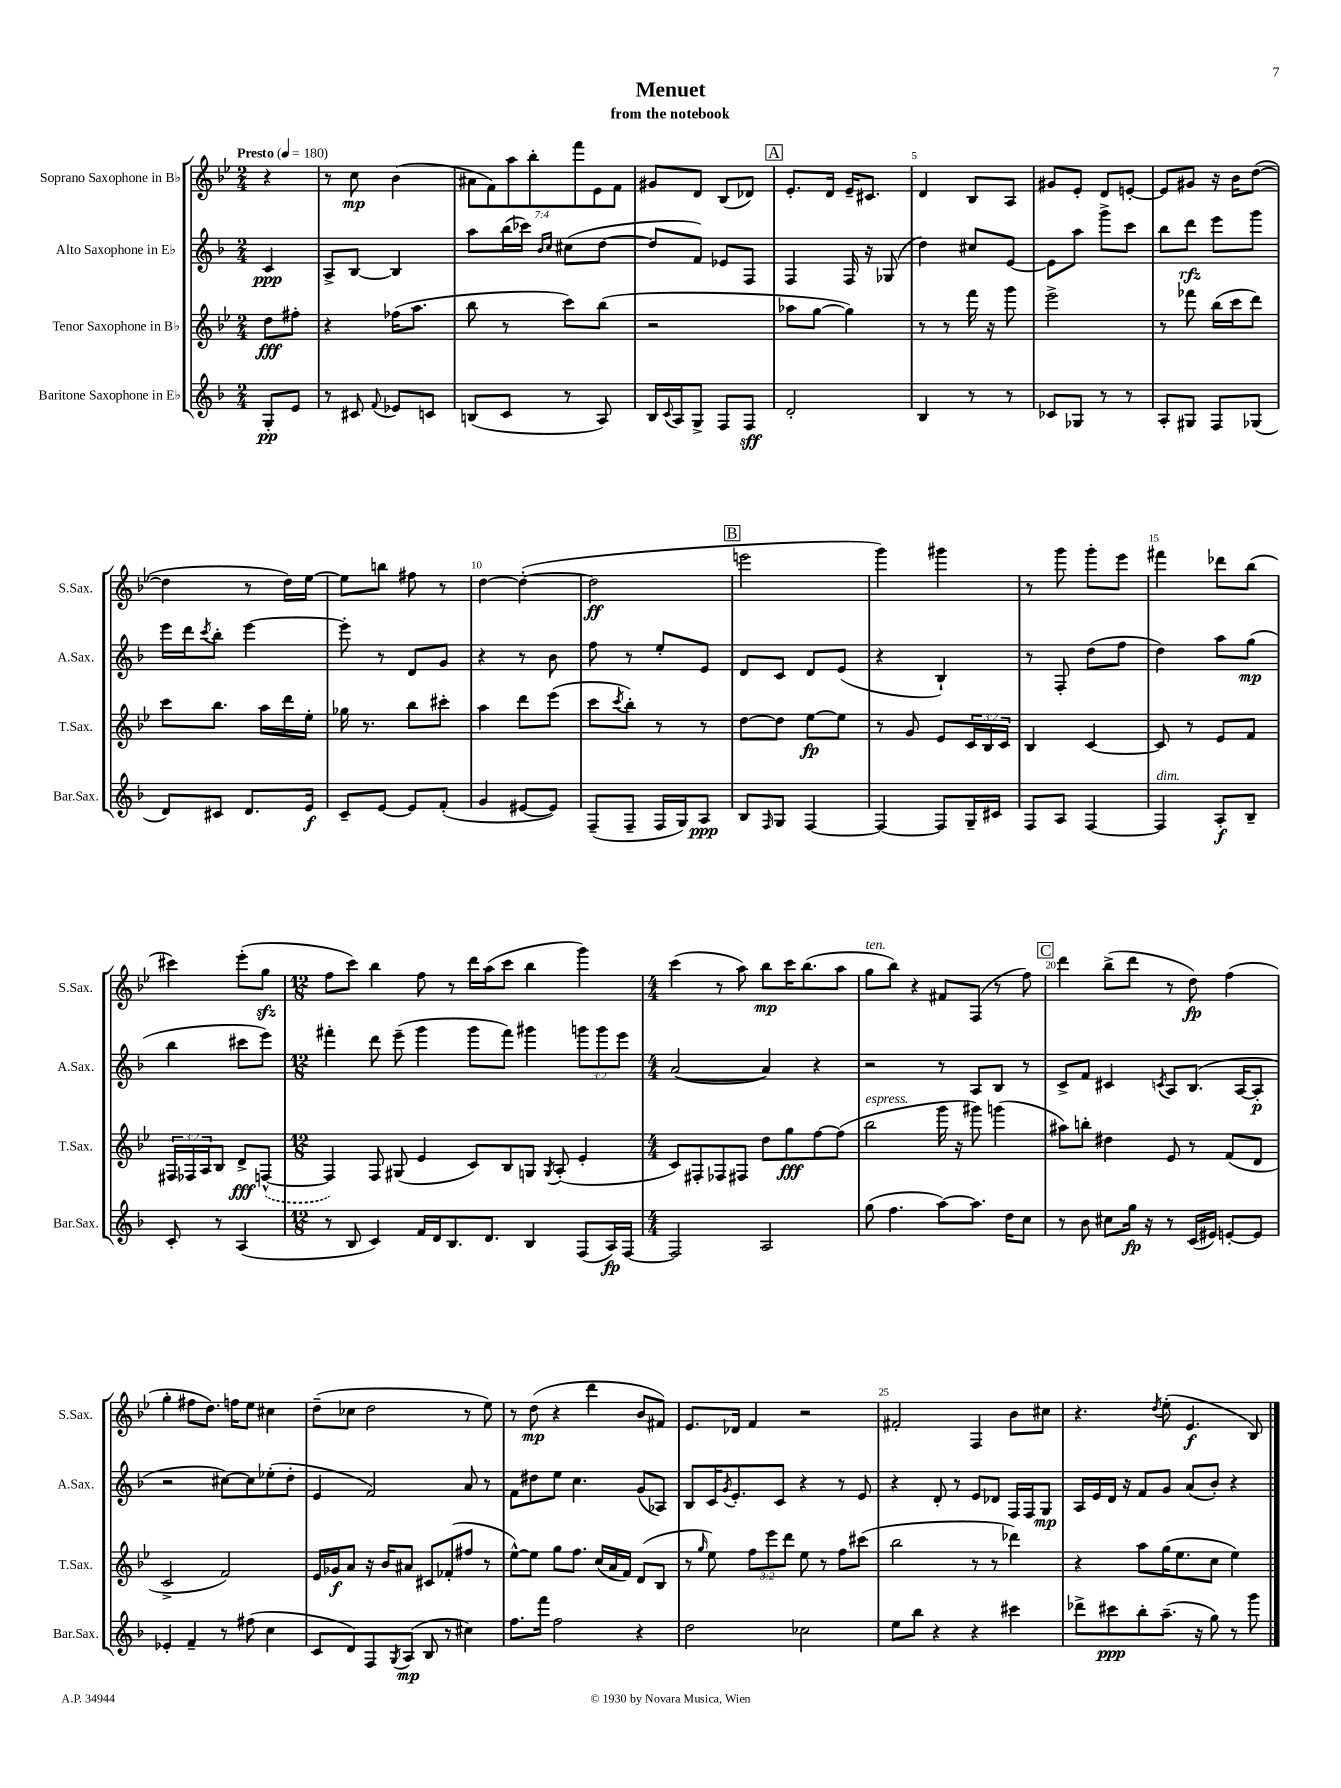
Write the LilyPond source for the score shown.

\header { title = "Menuet" subtitle = "from the notebook" }
<<
\new StaffGroup <<
\new Staff = "s0" \with { instrumentName = "Soprano Saxophone in Bb" shortInstrumentName = "S.Sax." } {
    \clef treble \key bes \major \numericTimeSignature \time 2/4 \override Staff.TupletNumber.text = #tuplet-number::calc-fraction-text \partial 4 \tempo "Presto" 4 = 180
    r4 |
    r8 c''8\mp bes'4( |
    \tuplet 7/4 { ais'8 f'8) a''8 bes''8-. f'''8 ees'8 f'8 } |
    gis'8 d'8 bes8( des'8) |
    \mark \markup { \box "A" } ees'8.-. d'16 ees'16-- cis'8. |
    d'4 bes8 a8 |
    gis'8 ees'8-. d'8 e'8~-. |
    e'8 gis'8 r16 bes'16 d''8~( |
    d''4 r8 d''16) ees''16~ |
    ees''8 b''8 fis''8 r8 |
    d''4~ d''4~-.( |
    d''2\ff |
    \mark \markup { \box "B" } e'''2 |
    g'''4) gis'''4 |
    r8 g'''8 g'''8-. ees'''8 |
    fis'''4 des'''8 bes''8( |
    cis'''4) ees'''8-.( g''8\sfz |
    \numericTimeSignature \time 12/8 f''8 c'''8) bes''4 f''8 r8 d'''16 a''16( c'''8 bes''4 g'''4) |
    \numericTimeSignature \time 4/4 c'''4( r8 a''8) bes''8\mp c'''16 bes''8.( a''8 |
    g''8^\markup { \italic "ten." } bes''8) r4 fis'8 f8( r8 f''8) |
    \mark \markup { \box "C" } d'''4 bes''8->( d'''8 r8 d''8\fp) f''4( |
    g''4-. fis''8 d''8.) f''16 ees''8 cis''4 |
    d''8--( ces''8 d''2 r8 ees''8) |
    r8 d''8\mp( r4 d'''4 bes'8 fis'8) |
    ees'8. des'16 f'4 r2 |
    fis'2-. f4 bes'8 cis''8 |
    r4. \acciaccatura { d''8 } ees''8-.( ees'4.\f bes8) \bar "|." |
}
\new Staff = "s1" \with { instrumentName = "Alto Saxophone in Eb" shortInstrumentName = "A.Sax." } {
    \clef treble \key f \major \numericTimeSignature \time 2/4 \override Staff.TupletNumber.text = #tuplet-number::calc-fraction-text \partial 4
    c'4\ppp |
    a8-> bes8~ bes4 |
    a''8 bes''16( ces'''16) \grace { bes'16 c''16 } cis''8( d''8~ |
    d''8 f'8) ees'8 f8 |
    \mark \markup { \box "A" } f4 f16 r16 ges8( |
    d''4) cis''8 e'8~ |
    e'8 a''8 g'''8-> c'''8 |
    bes''8 d'''8\rfz e'''8 g'''8 |
    e'''16 d'''16 \acciaccatura { c'''8 } bes''8-. e'''4~ |
    e'''8-. r8 d'8 g'8 |
    r4 r8 bes'8 |
    f''8 r8 e''8-. e'8 |
    \mark \markup { \box "B" } d'8 c'8 d'8 e'8( |
    r4 bes4-!) |
    r8 f8-. d''8( f''8 |
    d''4) a''8 g''8\mp( |
    bes''4 cis'''8 e'''8) |
    \numericTimeSignature \time 12/8 fis'''4-. d'''8 e'''8--( g'''4 g'''8 fis'''8) gis'''4 \tuplet 3/2 { g'''8 g'''8 e'''8 } |
    \numericTimeSignature \time 4/4 a'2~( a'4) r4 |
    r2 r8 a8 bes8 r8 |
    \mark \markup { \box "C" } c'8-> f'8 cis'4 \acciaccatura { c'8 } a8 bes8.( a16~ a8-.\p |
    r2 cis''8~) cis''8 ees''8-.( d''8-. |
    e'4 f'2) a'8 r8 |
    f'8 dis''8 e''8 c''4. g'8( aes8) |
    bes8 c'16 \acciaccatura { g'8 } e'8.-. c'8 r4 r8 e'8 |
    r4 d'8-. r8 e'8 des'8 f16 f16 g8\mp |
    a16 e'16 d'16 r16 f'8 g'8 a'8( bes'8-.) r4 \bar "|." |
}
\new Staff = "s2" \with { instrumentName = "Tenor Saxophone in Bb" shortInstrumentName = "T.Sax." } {
    \clef treble \key bes \major \numericTimeSignature \time 2/4 \override Staff.TupletNumber.text = #tuplet-number::calc-fraction-text \partial 4
    d''8\fff fis''8-. |
    r4 fes''16( a''8. |
    bes''8 r8 c'''8) bes''8( |
    r2 |
    \mark \markup { \box "A" } aes''8 g''8~ g''4) |
    r8 r8 f'''16 r16 g'''8 |
    ees'''2-> |
    r8 fes'''8 bes''16( c'''16 d'''8) |
    c'''8 bes''8. a''16 d'''16 ees''16-. |
    ges''16 r8. bes''8 cis'''8-. |
    a''4 d'''8 ees'''8( |
    c'''8 \acciaccatura { c'''8 } bes''8-.) r8 r8 |
    \mark \markup { \box "B" } d''8~ d''8 ees''8~\fp ees''8 |
    r8 g'8 ees'8 \tuplet 3/2 { c'16 bes16 c'16 } |
    bes4 c'4~ |
    c'8 r8 ees'8 f'8 |
    \tuplet 3/2 { fis16 fes16 a16 } bes8 d'8->\fff \once \slurDashed f8~-^( |
    \numericTimeSignature \time 12/8 f4) f8 gis8( ees'4 c'8) bes8 g8 \acciaccatura { g8 } a8-.( ees'4-. |
    \numericTimeSignature \time 4/4 c'8) fis8-. fes8 fis8 d''8 g''8\fff f''8~ f''8( |
    bes''2^\markup { \italic "espress." } g'''16 r16 gis'''8) g'''4( |
    \mark \markup { \box "C" } ais''8) b''8-. dis''4 ees'8 r8 f'8( d'8 |
    c'2-> f'2) |
    ees'16 ges'16\f a'8 r16 bes'16 ais'8 cis'8 fes'8-.( fis''8 r8 |
    ees''8~-^) ees''8 g''8 f''8. c''16( a'16 f'16) d'8( bes8 |
    r8 \grace { g''16 } ees''8) \tuplet 3/2 { f''8 ees'''8 d'''8 } ees''8 r8 f''8 cis'''8( |
    bes''2 r8 r8 des'''4) |
    r4 a''8 g''16( ees''8. c''8 ees''4) \bar "|." |
}
\new Staff = "s3" \with { instrumentName = "Baritone Saxophone in Eb" shortInstrumentName = "Bar.Sax." } {
    \clef treble \key f \major \numericTimeSignature \time 2/4 \partial 4
    g8-.\pp e'8 |
    r8 cis'8 \appoggiatura { f'8 } ees'8 c'8 |
    b8( c'8 r8 a8) |
    bes16 \appoggiatura { c'8 } a16 g8-> f8 f8\sff |
    \mark \markup { \box "A" } d'2-. |
    bes4 r8 r8 |
    ces'8 ges8 r8 r8 |
    a8-. gis8 f8 ges8( |
    d'8) cis'8 d'8. e'16\f |
    c'8-- e'8~ e'8 f'8-.( |
    g'4 eis'8~ eis'8) |
    f8--( f8-- f16 g16) a8\ppp |
    \mark \markup { \box "B" } bes8 \grace { f16 } g8 f4~ |
    f4~ f8 g16-- cis'16 |
    f8 a8 f4~ |
    f4^\markup { \italic "dim." } a8-.\f bes8-- |
    c'8-. r8 a4( |
    \numericTimeSignature \time 12/8 r8 bes8 c'4) f'16 d'16 bes8. d'8. bes4 f8( a16\fp) f16~ |
    \numericTimeSignature \time 4/4 f2 a2 |
    g''8( f''4. a''8~) a''8. d''16 c''8 |
    \mark \markup { \box "C" } r8 bes'8 cis''8 g''16\fp r16 r8 c'16( eis'16) e'8~-. e'8 |
    ees'4-. f'4-- r8 fis''8( c''4 |
    c'8 d'8) f8 \acciaccatura { g8 } a8\mp( bes8 r8 cis''4) |
    f''8. f'''16 f''2 r4 |
    d''2 ces''2 |
    e''8 bes''8 r4 r4 cis'''4 |
    des'''8-> cis'''8\ppp bes''8-. a''8.--( r16 g''8) r8 g'''8 \bar "|." |
}
>>
>>
\layout { \context { \Score \override BarNumber.break-visibility = ##(#f #t #t) barNumberVisibility = #(every-nth-bar-number-visible 5) } }
